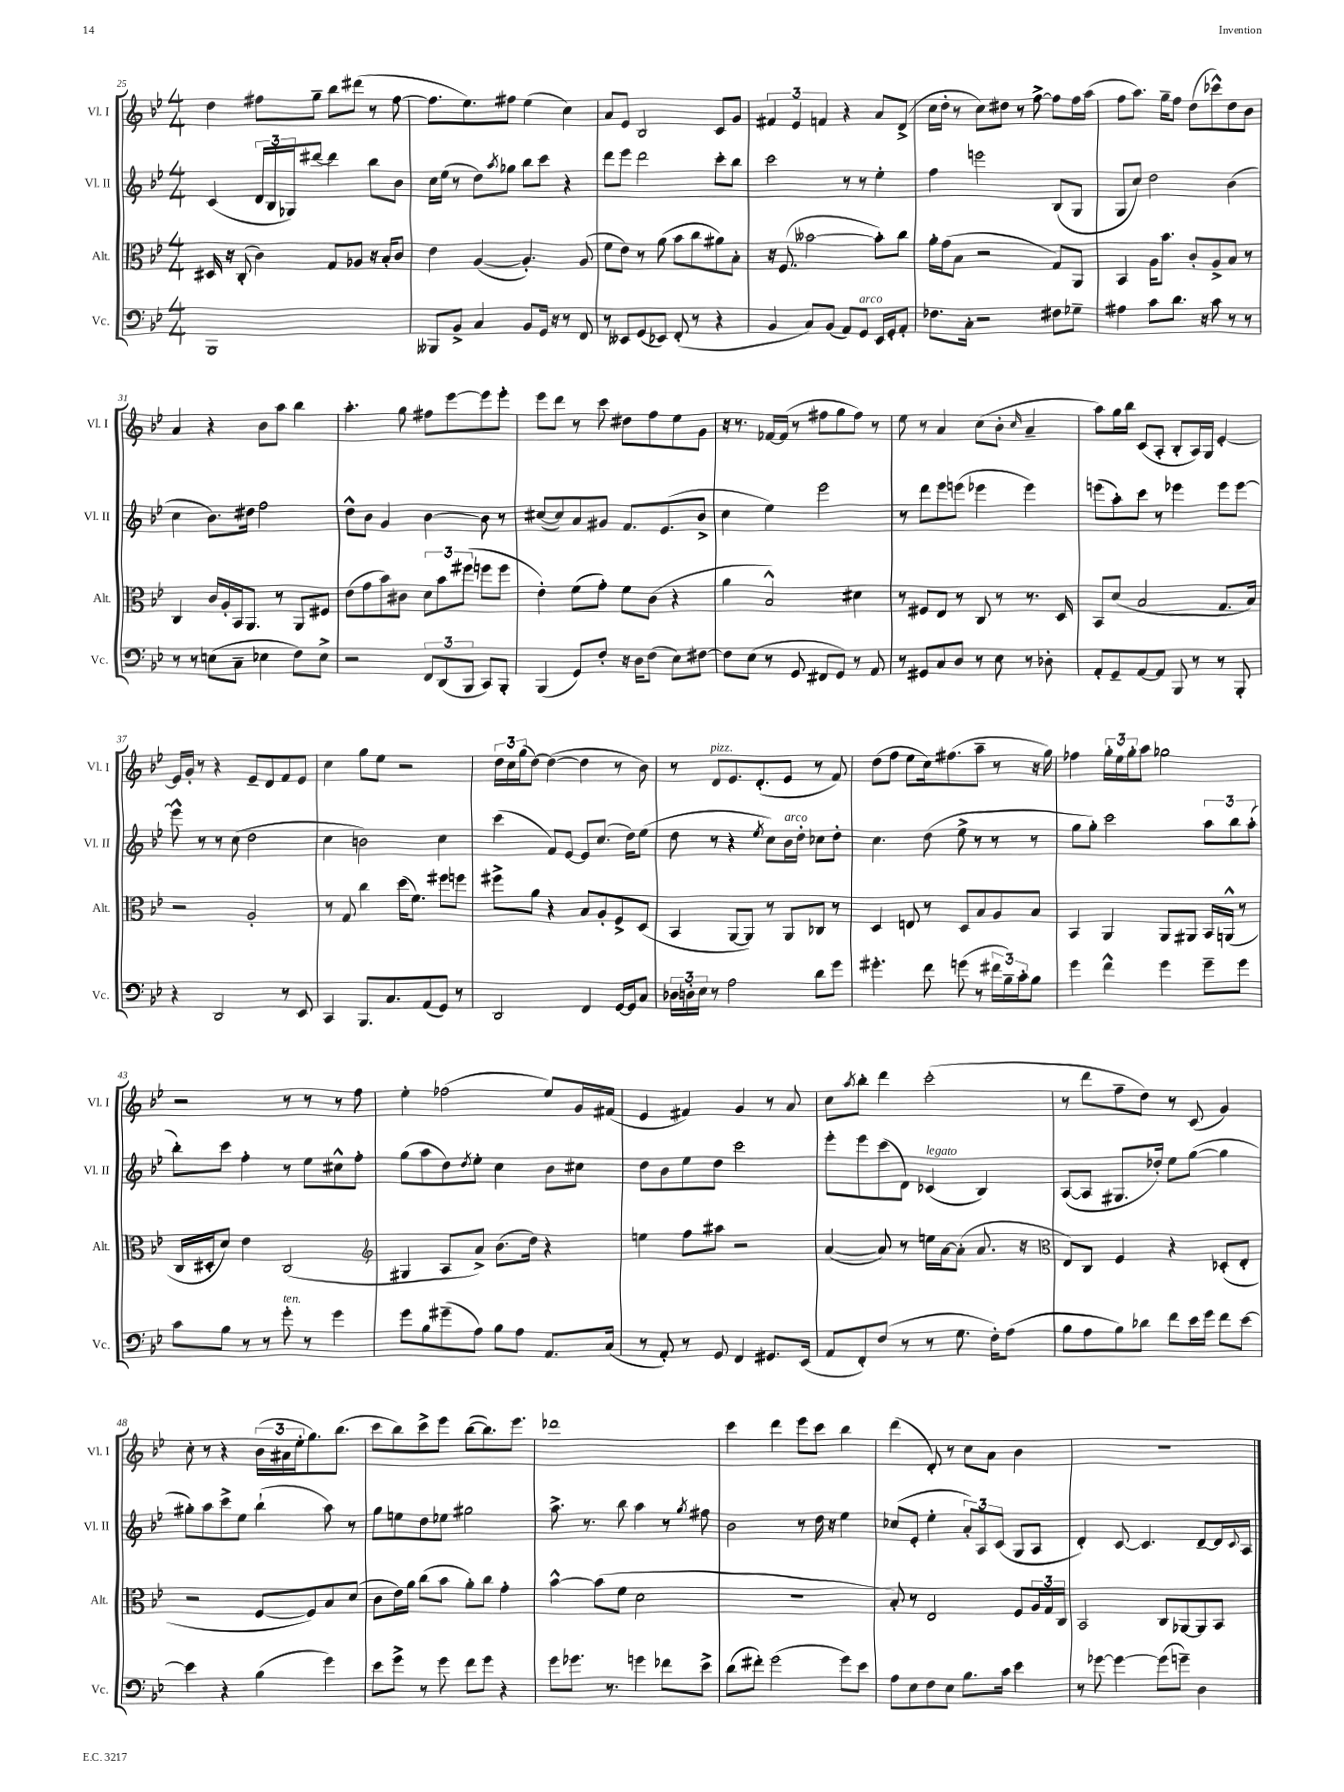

**kern	**kern	**kern	**kern
*part4	*part3	*part2	*part1
*staff4	*staff3	*staff2	*staff1
*I"Vc.	*I"Alt.	*I"Vl. II	*I"Vl. I
*I'Vc.	*I'Alt.	*I'Vl. II	*I'Vl. I
*clefF4	*clefC3	*clefG2	*clefG2
*k[b-e-]	*k[b-e-]	*k[b-e-]	*k[b-e-]
*M4/4	*M4/4	*M4/4	*M4/4
=25	=25	=25	=25
1BBB-	16D#X/	(4c/	4dd\
.	16r	.	.
.	(8C'/	.	.
.	4c\)	24d/LL	8ff#X\L
.	.	24B-/	.
.	.	24G-X/J)	.
.	.	[8ddd#X/J	8gg~\J
.	8G/L	4ddd#\]	8bb-\L
.	8A-X/J	.	(8ddd#X\J
.	16r	8bb-\L	8r
.	16B-'/KL	.	.
.	8c/J	8b-\J	[8ff#\
=26	=26	=26	=26
8BBB--X/L	4e-\	16cc\LL	8.ff#\L]
.	.	(16ee-\JJ	.
8BB-^/J	.	8r	.
.	.	.	8.ee-\)
4C/	([4A/	8dd\L)	.
.	.	8qaa/	.
.	.	8gg-X\J	8ff#X\J
8BB-/L	4.A'/])	8bb-\L	(4ee-\
16GG/Jk	.	8ccc\J	.
16r	.	.	.
8r	.	4r	4cc\)
8FF/	(8A/	.	.
=27	=27	=27	=27
8r	8f\L	8ddd\L	8a/L
8EE--X/L	8e-\J)	8eee-\J	8e-/J
(8GG/	8r	2ddd\	2B-/
8EE-X/J)	(8a\	.	.
(8FF'/	8b-\L	.	.
8r	8cc\	.	.
4r	8a#X\)	8ccc'\L	8c/L
.	8B-'\J	8bb-\J	8g/J
=28	=28	=28	=28
4BB-/	16r	2ccc\	6f#X/
.	(8.F/	.	.
.	.	.	6e-/
8C/L)	[2b--X\	.	.
.	.	.	6fn/
(8BB-/J	.	.	.
8AA/L)	.	8r	4r
!LO:TX:a:i:t=arco	!	!	!
8GG/J	.	8r	.
16EE-/LL	8b--'\L])	4ee-'\	8a/L
16GG'/J	.	.	.
8AA'/J	8cc\J	.	(8d^/J
=29	=29	=29	=29
8.F-X\L	16a'\LL	4ff\	16cc\LL
.	(16g\J	.	16dd'\JJ
.	8B-\J	.	8r
16C'\Jk	.	.	.
2r	2r	2eeen\	8cc\L)
.	.	.	8dd#X\J
.	.	.	8r
.	.	.	[8ff^\
8F#X\L	8G/L)	(8B-/L	8ff\L]
8G-X~\J	8AA/J	8G/J	16ff\L
.	.	.	(16aa\JJ
=30	=30	=30	=30
4A#X\	4BB-/	8G/L	8ff\L
.	.	8cc/J)	8.aa\J)
8c\L	16A\KL	2dd\	.
.	8.b-\J	.	16gg~\KL
8.d\J	.	.	8ff\J
.	8c'/L	.	(8dd\L
16r	.	.	.
8c\	8A^/	.	8ccc-X^^\)
8r	8B-/J	(4b-\	8dd\
8r	8r	.	8b-\J
!!LO:LB:g=z
=31	=31	=31	=31
8r	4C/	4cc\	4a/
8r	.	.	.
(8En\L	16c/LL	8.b-\L)	4r
.	16A'/	.	.
8C~\J	16BB-/J	.	.
.	8.AA/J	16dd#X\Jk	.
4E-X\	.	2ff\	8b-\L
.	8r	.	8aa\J
8F\L)	8AA/L	.	4bb-\
8E-^\J	8F#X/J	.	.
=32	=32	=32	=32
2r	(8e-\L	8dd^^\L	4.aa'\
.	8g\	8b-\J	.
.	8b-\)	4g/	.
.	8c#X\J	.	8gg\
12FF/L	12d\L	[4b-\	8ff#X\L
(12DD/	12b-\	.	.
.	.	.	[8eee-\
12BBB-/J	(12ff#X\J	.	.
8CC/L)	8ffn\L	8b-\]	8eee-\]
8BBB-'/J	8ff\J	8r	8eee-'\J
=33	=33	=33	=33
(4BBB-/	4e-'\)	([8cc#X/L	8eee-\L
.	.	8cc#/])	8ddd\J
8GG/L)	(8f\L	8a/	8r
8F'/J	8g'\J)	8g#X/J	8ccc\
16r	8f\L	8.f/L	8dd#X\L
16D\KL	.	.	.
(8F\J	(8c\J	.	8ff\
.	.	(8.e-/	.
8E-\L)	4r	.	8ee-\
[8F#X\J	.	8b-^/J	8g\J
=34	=34	=34	=34
8F#\L]	4a\	4cc\	16r
.	.	.	8.r
(8E-\J	.	.	.
8r	2B-^^/)	4ee-\)	[16f-X/LL
.	.	.	(16f-/JJ]
8GG/	.	.	8r
8FF#X/L	.	2eee-\	8ff#X\L
8GG/J)	.	.	8gg\
8r	4d#X\	.	8ff#\J)
8AA/	.	.	8r
=35	=35	=35	=35
8r	8r	8r	8ee-\
8GG#X/L	8F#X/L	8ddd\L	8r
8C/	8E-/J	8eee-\	4a/
8D/J	8r	(8eeen\J	.
8r	8C/	4eee-X\	(8cc\L
8E-\	8r	.	8b-'\J
.	.	.	16qqcc/
8r	8.r	4eee-\)	4a~/
8D-X'\	.	.	.
.	16D/	.	.
=36	=36	=36	=36
8AA'/L	8BB-/L	(8eeen\L	8aa\L)
8GG~/	(8d/J	8aa'\)	16gg\L
.	.	.	16bb-\JJ
[8AA/	2B-/	8ccc\J	(8c/L
8AA/J]	.	8r	8A'/J
8BBB-/	.	4eee-X\	8B-'/L
8r	.	.	16A/L)
.	.	.	16G/JJ
8r	8.G/L	8eee-\L	[4e-'/
8BBB-'/	.	[8eee-\J	.
.	16B-/Jk)	.	.
!!LO:LB:g=z
=37	=37	=37	=37
4r	2r	8eee-^^\]	16e-/LL]
.	.	.	16g'/JJ
.	.	8r	8r
2DD/	.	8r	4r
.	.	(8cc\	.
.	2A'/	2dd\	8e-~/L
.	.	.	8d/
8r	.	.	8f/
8EE-/	.	.	8e-/J
=38	=38	=38	=38
4CC/	8r	4cc\	4cc\
.	8G/	.	.
8.BBB-/L	4cc\	2bn\)	8gg\L
.	.	.	8ee-\J
8.C/	.	.	.
.	(16dd\KL	.	2r
.	8.f\J)	.	.
(8AA/	.	.	.
8GG/J)	8ff#X\L	4cc\	.
8r	8ffn\J	.	.
=39	=39	=39	=39
2DD/	8ff#X^\L	(4ccc\	24dd\LL
.	.	.	24cc\
.	.	.	(24gg\J
.	8a\J	.	[8dd\J)
.	4r	8f/L)	(4dd\_
.	.	[8e-/J	.
4FF/	8B-/L	8e-/L]	4dd\]
.	8A'/	(8.cc/J	.
[16GG/LL	8F^/	.	8r
16GG/J]	.	16dd\KL)	.
8C/J	(8D/J	(8ee-\J	8b-\)
=40	=40	=40	=40
24D-X\LL	4BB-/	8dd\	8r
24Dn'\	.	.	.
24E-\JJ	.	.	.
!	!	!	!LO:TX:a:i:t=pizz.
8r	.	8r	8d/L
2A\	[8AA/L	4r	8.e-/
.	8AA/J])	.	.
.	.	.	(8.d'/
.	.	8qee-/	.
.	8r	8cc\L)	.
!	!	!LO:TX:a:i:t=arco	!
.	8AA/L	16b-\L	8e-/J
.	.	16dd'\JJ	.
8d\L	8C-X/J	8cc-X\L	8r
8g\J	8r	8dd'\J	8f/)
=41	=41	=41	=41
4.g#X'\	4D/	4.cc\	(8dd\L
.	.	.	8ff\J
.	8En/	.	8ee-\L
8f\	8r	(8dd\	16cc\k)
.	.	.	(8.ff#X\
(8gn\	8D/L	8ee-^\	.
8r	8B-/	8r	8aa~\J
24f#X\LL	8A/	8r	8r
24B-~\)	.	.	.
24c'\J	.	.	.
8B-\J	8B-/J	8r	16r
.	.	.	16gg\)
=42	=42	=42	=42
4g\	4BB-/	8gg\L	4ff-X\
.	.	8gg'\J)	.
4f^^\	4AA/	2ccc\	24gg'\LL
.	.	.	24ee-\
.	.	.	24gg'\J
.	.	.	8aa\J
4g\	8AA/L	.	2gg-X\
.	8AA#X/J	.	.
8g~\L	16BB-/LL	12aa\L	.
.	(16AAn^^/JJ	.	.
.	.	12bb-\	.
8g\J	8r	.	.
.	.	(12aa'\J	.
!!LO:LB:g=z
=43	=43	=43	=43
8c\L	16C/LL	8bb-'\L)	2r
.	16D#X'/J	.	.
8B-\J	8d/J)	8ccc\J	.
8r	4e-\	4ff'\	.
8r	.	.	.
!LO:TX:a:i:t=ten.	!	!	!
8g'\	(2C/	8r	8r
8r	.	8ee-\L	8r
4g\	.	8cc#X^^\	8r
.	.	8ff'\J	8ff\
=44	=44	=44	=44
*	*clefG2	*	*
8g\L	4G#X/	(8gg\L	4ee-'\
8B-\	.	8aa\	.
(8g#X~\	8A/L	8dd\)	(2ff-X\
.	.	8qdd/	.
8A\J)	8a^/J)	8ee-'\J	.
8B-\L	(8.b-\L	4cc\	.
8A\J	.	.	.
.	16dd\Jk)	.	.
8.AA/L	4r	8b-\L	8ee-/L)
.	.	8cc#X\J	16g/L
(16C/Jk	.	.	(16f#X/JJ
=45	=45	=45	=45
8r	4een\	8dd\L	4e-/
8AA'/)	.	8b-\	.
8r	8ff\L	8ee-\	4f#X/)
8GG/	8aa#X\J	8dd\J	.
4FF/	2r	2ccc\	4g/
8.GG#X/L	.	.	8r
.	.	.	8a/
(16EE-/Jk	.	.	.
=46	=46	=46	=46
8AA/L	([4a/	8eee-'\L	8cc\L
.	.	.	8qaa/
8FF'/)	.	8eee-\	8bb-'\J
(8F/J	8a/])	(8ccc\	4ddd\
8r	8r	8d\J)	.
!	!	!LO:TX:a:i:t=legato	!
8r	16een\LL	(4c-X/	(2ccc'\
.	[16a\J	.	.
8.G\	(8a'\J]	.	.
.	8.a/	4B-/)	.
16F'\KL)	.	.	.
(8A\J	.	.	.
.	16r	.	.
=47	=47	=47	=47
*	*clefC3	*	*
8B-\L	8E-/L)	([8A/L	8r
8A\	8C/J	8A/J]	8ddd\L
8B-\)	4F/	8.G#X/L	8ff~\
8d-X\J	.	.	8dd\J)
.	.	16dd-X'/Jk)	.
8f\L	4r	8ee-\L	8r
16e-\L	.	([8gg\J	(8c/
16g\JJ	.	.	.
8f\L	(8D-X'/L	4gg\]	4g/)
[8e-\J	8E-'/J	.	.
!!LO:LB:g=z
=48	=48	=48	=48
4e-\]	2r	8gg#X'\L)	8cc'\
.	.	8aa\	8r
4r	.	8ccc^\	4r
.	.	8ee-\J	.
(4B-\	[8F/L	(4bb-`\	(24b-\LL
.	.	.	24a#X\
.	.	.	24ee-'\J
.	8F/])	.	8.gg\)
4g\)	8B-/	8aa\)	.
.	.	.	(8.bb-\J
.	(8d/J	8r	.
=49	=49	=49	=49
8e-\L	8c\L	8gg\L	8ccc\L
8g^\J	16e-\L)	8een\	8bb-\)
.	16a\JJ	.	.
8r	(8cc\L	8dd\	8ccc^\
8g\	8b-\J	8ee-X\J	8eee-\J
8f\L	8a'\L)	2gg#X\	([8bb-\L
8g\J	8cc\J	.	8.bb-\])
4r	4g'\	.	.
.	.	.	8.eee-\J
=50	=50	=50	=50
8g\L	[4b-^^\	8.aa^\	1ddd-X
8.g-X\J	.	.	.
.	.	8.r	.
.	(8b-\L]	.	.
8.r	.	.	.
.	8f\J	8bb-\	.
4gn\	2d\	4aa\	.
8f-X\L	.	8r	.
.	.	8qgg/	.
8e-^\J	.	8ff#X\	.
=51	=51	=51	=51
(8d\L	1r	2b-\	4ccc\
8f#X'\J)	.	.	.
(2g\	.	.	4ddd\
.	.	8r	8eee-\L
.	.	16dd\	8ccc\J
.	.	16r	.
8g\L)	.	4ee-\	4bb-\
8e-\J	.	.	.
=52	=52	=52	=52
8A\L	8B-'/)	(8cc-X/L	(4ddd\
8E-\	8r	8e-'/J	.
8F\	2E-/	4ee-'\	8d'/)
8E-\J	.	.	8r
8.B-\L	.	12a'/L)	8cc\L
.	.	12A/	.
.	.	.	8a\J
.	.	(12c/J	.
16c\Jk	.	.	.
4e-\	8F/L	8G/L	4b-\
.	24A/L	8A/J	.
.	24G/	.	.
.	24C/JJ	.	.
=53	=53	=53	=53
8r	2BB-/	4d'/)	1r
[8g-X\	.	.	.
4g-\_	.	[8c/	.
.	.	4.c/]	.
(8g-\L]	8C/L	.	.
8gn~\J)	[8AA-X/	.	.
4D\	8AA-/]	[8d~/L	.
.	8BB-/J	16d/L]	.
.	.	8qqc/	.
.	.	16A/JJ	.
==	==	==	==
*-	*-	*-	*-
